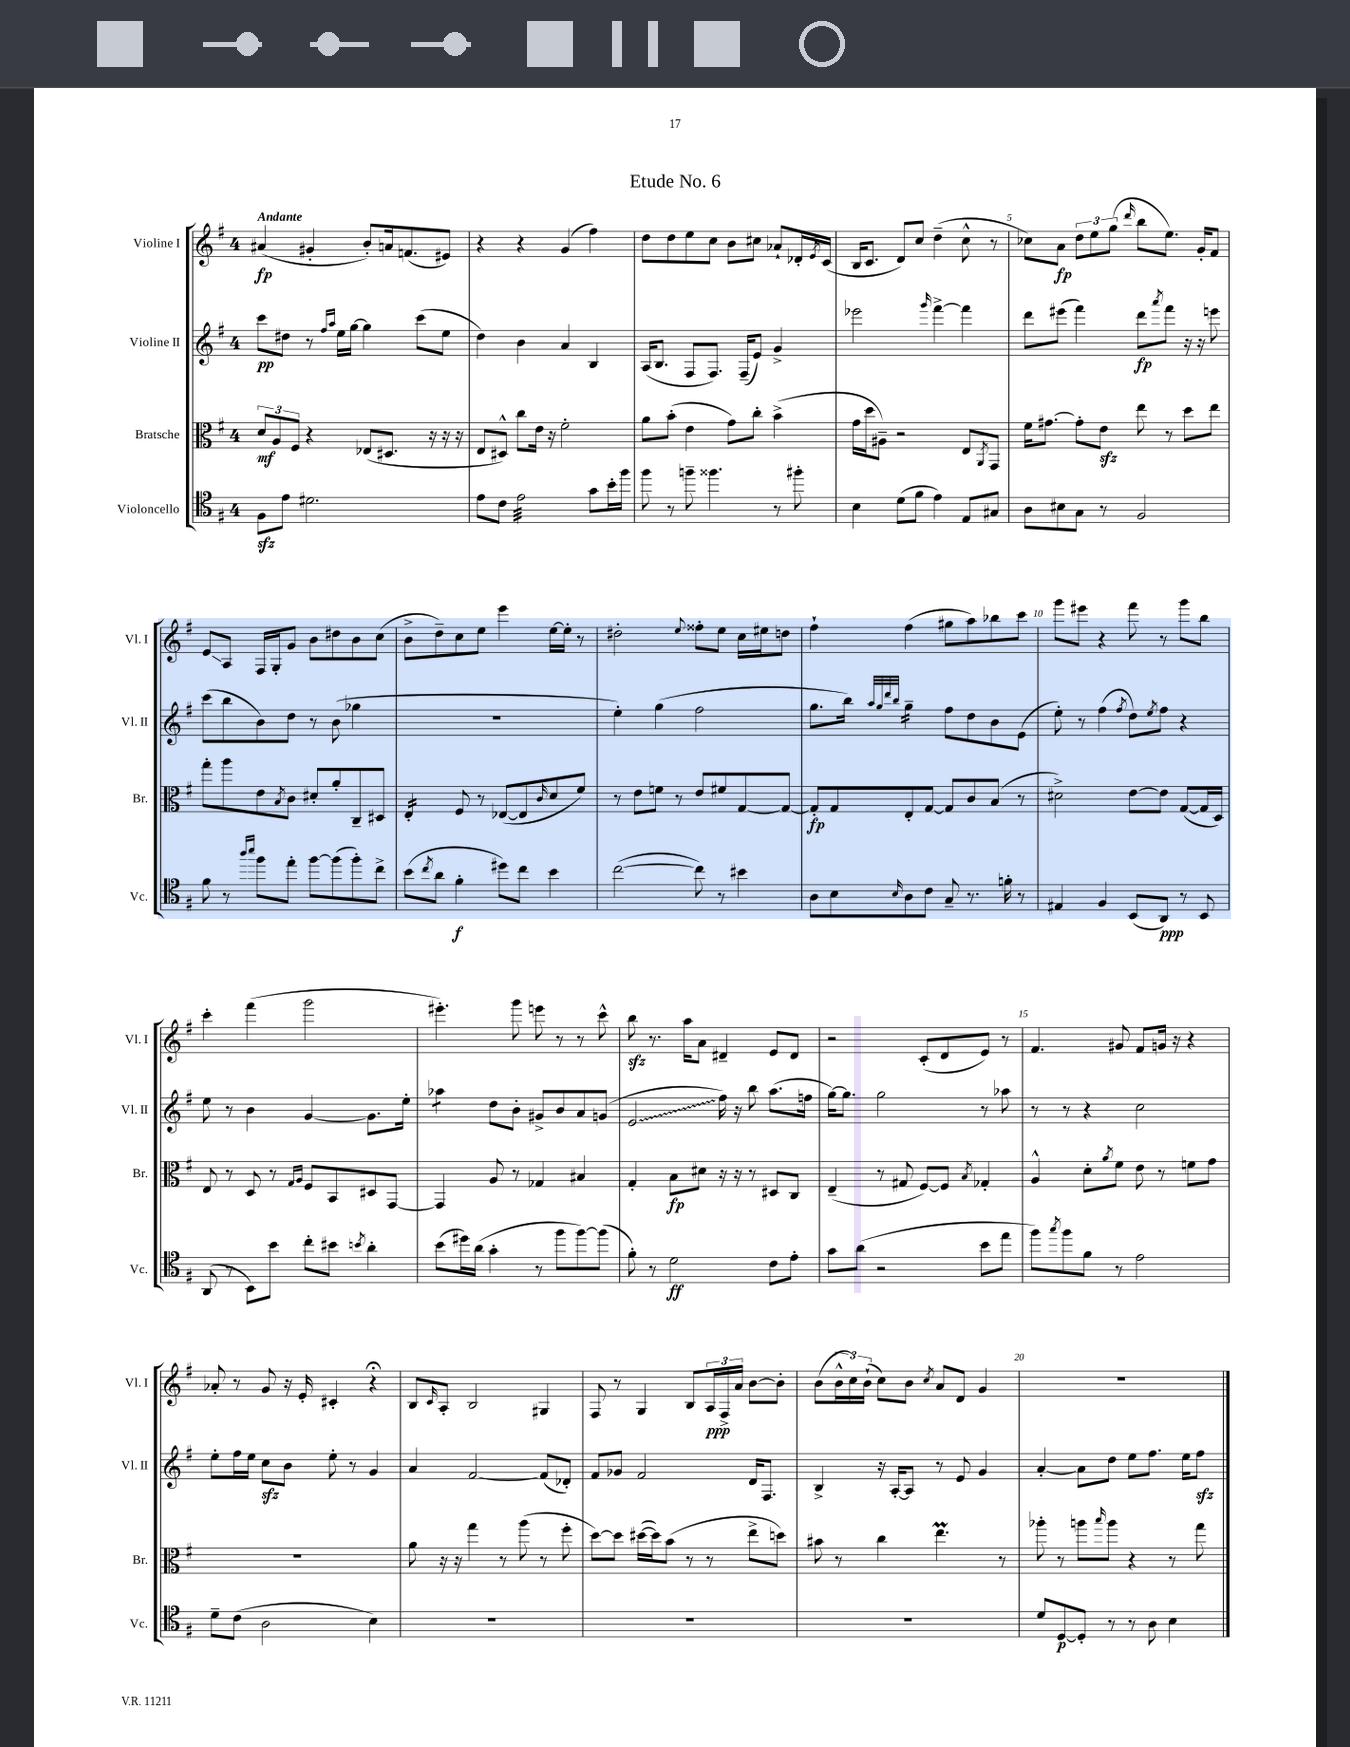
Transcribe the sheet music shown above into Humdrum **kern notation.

**kern	**kern	**kern	**kern
*staff4	*staff3	*staff2	*staff1
*clefC4	*clefC3	*clefG2	*clefG2
*k[f#]	*k[f#]	*k[f#]	*k[f#]
*M4/4	*M4/4	*M4/4	*M4/4
8F#	12d	8ccc	(4a#
.	12A	.	.
8e	.	8dd#	.
.	12F#	.	.
2.d#	4r	8r	4g#'
.	.	16qqff#	.
.	.	16qqaa	.
.	.	16ee	.
.	.	[16gg	.
.	(8E-	4gg]	8b')
.	8.D#	.	16a
.	.	.	(8.f
.	.	(8ccc	.
.	16r	.	.
.	16r	8ee	8e#)
.	16r	.	.
=	=	=	=
8e	8E	4dd)	4r
8c	8D#^^)	.	.
2e	8cc	4b	4r
.	16e	.	.
.	16r	.	.
.	2f#'	4a	(4g
8g	.	4B	4ff#)
16b'	.	.	.
16ff#	.	.	.
=	=	=	=
8ff#	8a	(16A	8dd
.	.	8.B	.
8r	(8b'	.	8dd
8ff~	4e	8F#	8ee
4.ff##	.	8.F#)	8cc
.	8g)	.	8b
.	.	(16F#~	.
.	8cc'	8e)	8cc#
8r	(4b^	4g^	8a-`
8ff#'	.	.	16d-'
.	.	.	8qe
.	.	.	(16c
=	=	=	=
4B	16g	2eee-	16B
.	16dd	.	8.c
.	8A#~)	.	.
(8d	2r	.	8d)
8f#	.	.	8cc
.	.	16qqggg	.
4e)	.	[4fff#^	(4dd~
8E	8E	4fff#]	8cc^^
.	8qAA	.	.
8G#	8GG	.	8r
=	=	=	=
8A	16f#	8ddd	8cc-)
.	[8.g#	.	.
8B#	.	(8eee#	8a
8G	8g#']	4fff#)	12dd
.	.	.	12ee
8r	8e	.	.
.	.	.	(12gg
.	.	.	16qqddd
2F#	8ee	8ddd	8bb
.	.	8qaaa	.
.	8r	8fff#	8.ee)
.	8dd	16r	.
.	.	16r	16g'
.	8ee	8eee	8f#
=	=	=	=
8f#	8gg'	(8ccc	8e
8r	8aa	8bb	8A
16qqaa	.	.	.
16qqbb	.	.	.
8ff#	8e	8b)	16F#
.	.	.	16G'
.	8qB	.	.
8ee'	8c	8dd	8g
[8ff#	8d#'	8r	8b
(8ff#]	8a'	(8b	8dd#
8ff#')	8C~	4gg-	8b
8cc^	8D#	.	(8cc
=	=	=	=
(8b	4E'	1r	8b^
8qcc	.	.	.
8a	.	.	8dd~)
4f#'	8F#	.	8cc
.	8r	.	8ee
8dd#)	([8E-	.	4eee
8cc	8E-]	.	.
.	16qqc	.	.
4b	8d	.	[16ee
.	.	.	16ee']
.	8f#)	.	8r
=	=	=	=
([2cc	8r	4ee')	2dd#'
.	8e	.	.
.	8f	(4gg	.
.	8r	.	.
.	.	.	8qqee
8cc])	8e	2ff#	8ff##'
8r	8f#	.	8ee
4b#	[8G	.	16cc
.	.	.	16ee#
.	8G_	.	8dd
=	=	=	=
8A	8G']	8.gg	4ff#`
8B	8G	.	.
.	.	16bb)	.
.	.	32qqaa	.
.	.	32qqgg	.
.	.	32qqddd	.
16qqB	.	32qqbb	.
8A	8E'	4gg~	(4ff#
8c	[8G	.	.
8G~	8G]	8ff#	8gg#
8.r	8c	8dd	8aa)
.	(8B	8b	8bb-
16f'	.	.	.
8r	8r	(8e	8ccc
=	=	=	=
4E#	2d#^)	8ee')	8ggg
.	.	8r	8eee#
4F#	.	(4ff#	4r
.	.	8qff#	.
(8BB	[8e	8dd)	8fff#
.	.	8qee	.
8AA)	8e]	8ff#	8r
8r	([8G	4r	8ggg
8BB	16G]	.	8bb
.	16D)	.	.
=	=	=	=
(8AA	8E	8ee	4ccc'
8r	8r	8r	.
8BB)	8D	4b	(4fff#
8b	8r	.	.
.	16qqG	.	.
.	16qqA	.	.
8cc'	8F#	[4g	2ggg
8b#	8BB	.	.
8qb	.	.	.
4a'	8D#	8.g]	.
.	[8GG	.	.
.	.	16ee'	.
=	=	=	=
(8b	4GG]	4aa-	4.eee#')
16dd#)	.	.	.
(16a	.	.	.
4g'	8A	8dd	.
.	8r	8b'	8ggg
8r	4G-	8g#^	8eee
8ff#	.	8b	8r
[8ff#)	4B#	8a	8r
(8ff#]	.	(8g	8ccc^^
=	=	=	=
8f#')	4G'	2e	8bb
8r	.	.	8.r
2d	8B	.	.
.	.	.	16aa
.	8d#	.	8a
.	16r	16ff#)	4d#~
.	16r	16r	.
.	8r	8bb	.
8c	8D#	(8.aa	8e
8e'	8C	.	8d#
.	.	16ff	.
=	=	=	=
8g	(4E~	[16gg)	2r
.	.	8.gg]	.
(8a	.	.	.
2r	8r	2gg	.
.	8G#	.	.
.	[8F#)	.	(8c'
.	8F#]	.	8d
.	8qB	.	.
8b	4G-'	8r	8e)
8ee	.	8aa-	8r
=	=	=	=
8ff#)	4A^^	8r	4.f#
8qgg	.	.	.
8ff#	.	8r	.
8f#	8d'	4r	.
.	8qa	.	.
8r	8f#	.	8g#
2e	8e	2cc	8f#
.	8r	.	16g
.	.	.	16r
.	8f	.	4r
.	8g	.	.
=	=	=	=
8d~	1r	8ee'	8a-'
(8c	.	16ff#	8r
.	.	16ee	.
2A	.	8cc	8g
.	.	8b	16r
.	.	.	16e'
.	.	8ee'	4c#'
.	.	8r	.
4B)	.	4g	4r;
=	=	=	=
1r	8a	4a	8B
.	.	.	16qqc
.	16r	.	8A'
.	16r	.	.
.	4gg	[2f#	2B
.	8r	.	.
.	(8aa	.	.
.	8r	(8f#]	4G#
.	8ff#'	8d-')	.
=	=	=	=
1r	[8dd)	8f#	8F#
.	8dd]	8g-	8r
.	([16dd#	2f#	4G
.	16dd#])	.	.
.	(8b	.	.
.	8r	.	8B
.	8r	.	24A
.	.	.	24F#^
.	.	.	24a
.	8ee^	16d	[8b
.	.	8.F#	.
.	8dd)	.	8b']
=	=	=	=
1r	8b#	4B^	(8b
.	8r	.	24b^^
.	.	.	24cc)
.	.	.	(24b`
.	4cc	16r	8cc)
.	.	[16A'	.
.	.	8A]	8b
.	.	.	8qcc
.	4.ee	8r	8a
.	.	8e	8d
.	.	4g	4g
.	8r	.	.
=	=	=	=
8d	8aa-'	[4a'	1r
[8D	8r	.	.
8D']	8aa	8a]	.
.	16qqbb	.	.
8r	8aa	8dd	.
8r	4r	8ee	.
8A	.	8.ff#	.
4B	8r	.	.
.	.	16ee	.
.	8gg	8ff#	.
==	==	==	==
*-	*-	*-	*-
